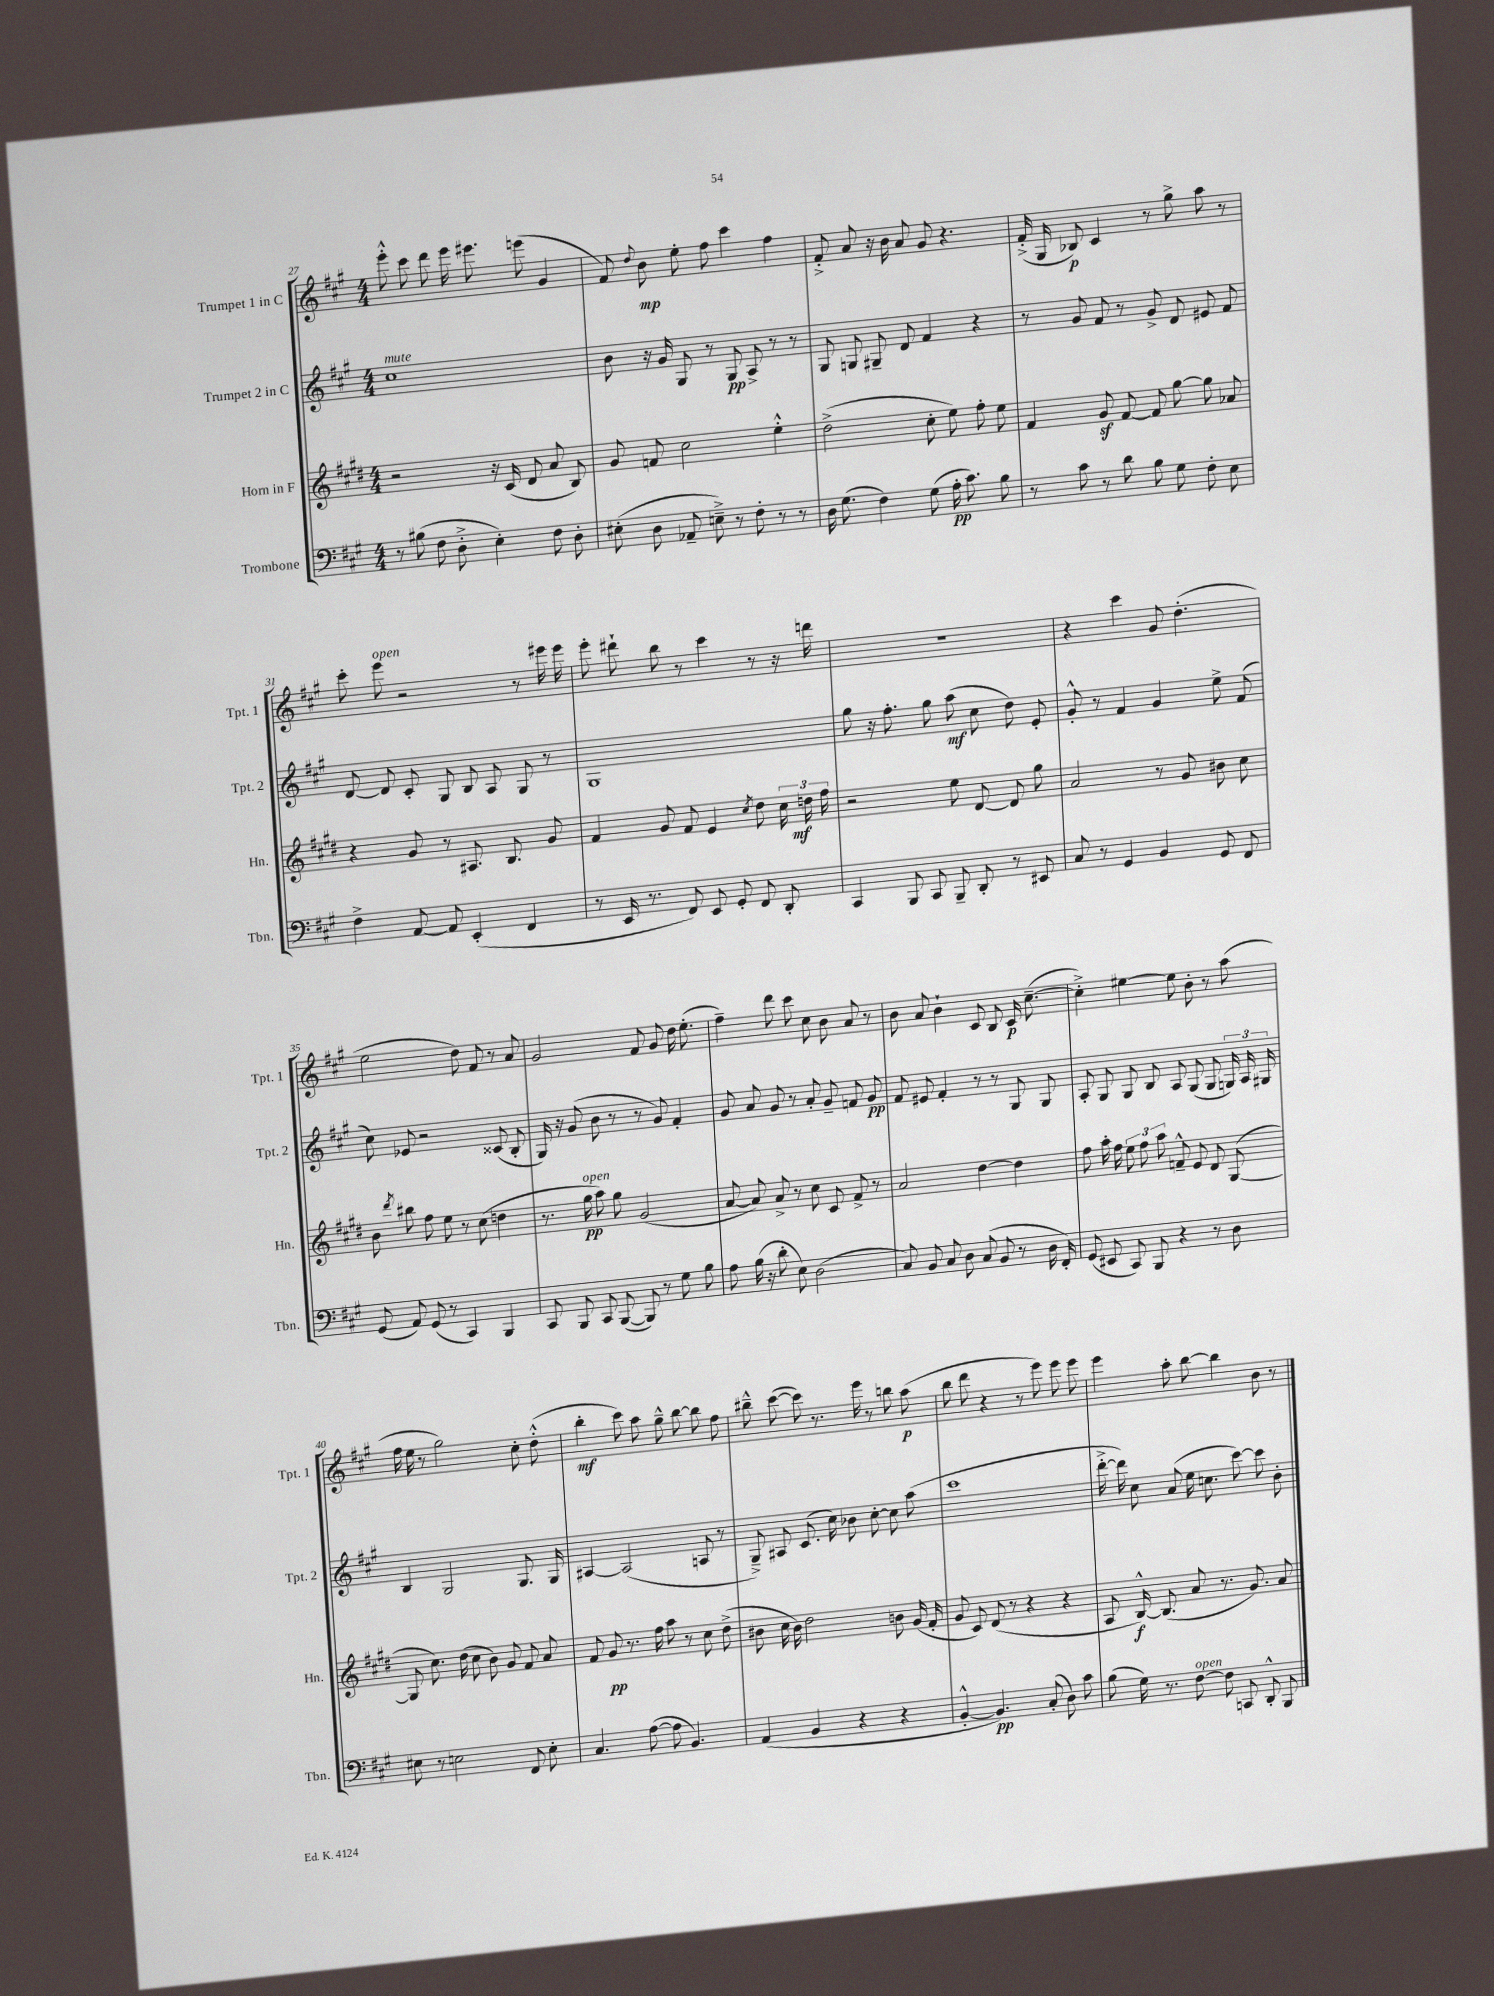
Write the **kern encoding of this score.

**kern	**dynam	**kern	**dynam	**kern	**dynam	**kern	**dynam
*part4	*part4	*part3	*part3	*part2	*part2	*part1	*part1
*staff4	*staff4	*staff3	*staff3	*staff2	*staff2	*staff1	*staff1
*I"Trombone	*	*I"Horn in F	*	*I"Trumpet 2 in C	*	*I"Trumpet 1 in C	*
*I'Tbn.	*	*I'Hn.	*	*I'Tpt. 2	*	*I'Tpt. 1	*
*clefF4	*	*clefG2	*	*clefG2	*	*clefG2	*
*k[f#c#g#]	*	*k[f#c#g#d#]	*	*k[f#c#g#]	*	*k[f#c#g#]	*
*M4/4	*	*M4/4	*	*M4/4	*	*M4/4	*
=27	=27	=27	=27	=27	=27	=27	=27
!	!	!	!	!LO:TX:a:i:t=mute	!	!	!
8r	.	2r	.	1cc#	.	8eee'^^\	.
(8B#X\	.	.	.	.	.	8ccc#\	.
8F#\	.	.	.	.	.	8ddd\	.
8D'^\	.	.	.	.	.	16eee\	.
.	.	.	.	.	.	8.eee#X\	.
4E'\)	.	16r	.	.	.	.	.
.	.	(16c#/	.	.	.	.	.
.	.	8d#/	.	.	.	(8eeen\	.
8F#\	.	8a/	.	.	.	4g#/	.
8D'\	.	8B/)	.	.	.	.	.
=28	=28	=28	=28	=28	=28	=28	=28
(8E#X'\	.	8g#/	.	8b\	.	8f#/)	.
.	.	.	.	.	.	8qqdd/	.
8D\	.	8fn/	.	16r	.	8b\	mp
.	.	.	.	16g#/	.	.	.
8AA-X~/	.	2cc#\	.	8G#/	.	8ee'\	.
8En~^\)	.	.	.	8r	.	8ff#\	.
8r	.	.	.	8G#/	pp	4ccc#\	.
8F#'\	.	.	.	8A^/	.	.	.
8r	.	4ee'^^\	.	8r	.	4ff#\	.
8r	.	.	.	8r	.	.	.
=29	=29	=29	=29	=29	=29	=29	=29
16D\	.	(2dd#^\	.	8G#/	.	8f#'^/	.
(8.G#\	.	.	.	.	.	.	.
.	.	.	.	8Gn/	.	8a/	.
4F#\)	.	.	.	8G#X~/	.	16r	.
.	.	.	.	.	.	16b\	.
.	.	.	.	8d/	.	8a/	.
(8G#\	.	8cc#'\	.	4f#/	.	8g#/	.
16A'\	pp	8ee\)	.	.	.	4.r	.
8.c#\)	.	.	.	.	.	.	.
.	.	8ff#'\	.	4r	.	.	.
8B\	.	8ee\	.	.	.	.	.
=30	=30	=30	=30	=30	=30	=30	=30
8r	.	4f#/	.	8r	.	(16f#'^/	.
.	.	.	.	.	.	16G#/	.
8c#\	.	.	.	8g#/	.	8B-X/)	p
8r	.	8g#z/	.	8f#/	.	4c#/	.
8d\	.	[8f#/	.	8r	.	.	.
8B\	.	8f#/]	.	8g#^/	.	8r	.
8G#\	.	[8gg#\	.	8d/	.	8gg#^\	.
8F#'\	.	8gg#\]	.	8e#X/	.	8aa\	.
8E\	.	8a-X/	.	8f#/	.	8r	.
!!LO:LB:g=z
=31	=31	=31	=31	=31	=31	=31	=31
4F#^\	.	4r	.	[8d/	.	8ccc#'\	.
!	!	!	!	!	!	!LO:TX:a:i:t=open	!
.	.	.	.	8d/]	.	8eee\	.
[8AA/	.	8g#/	.	8c#'/	.	2r	.
8AA/]	.	8r	.	8G#/	.	.	.
(4EE'/	.	8.A#X/	.	8B/	.	.	.
.	.	.	.	8A/	.	.	.
.	.	8.B/	.	.	.	.	.
4FF#/	.	.	.	8G#/	.	8r	.
.	.	8g#/	.	8r	.	16eee#X\	.
.	.	.	.	.	.	16eee#\	.
=32	=32	=32	=32	=32	=32	=32	=32
8r	.	4f#/	.	1G#	.	8eee'\	.
16EE/	.	.	.	.	.	8ddd#X`\	.
8.r	.	.	.	.	.	.	.
.	.	8g#/	.	.	.	8bb\	.
8FF#/)	.	8f#/	.	.	.	8r	.
8EE/	.	4e/	.	.	.	4ccc#\	.
8GG#'/	.	.	.	.	.	.	.
.	.	8qcc#/	.	.	.	.	.
8FF#/	.	8dd#\	.	.	.	8r	.
8DD'/	.	24cc#\	.	.	.	16r	.
.	.	24ddn\	mf	.	.	.	.
.	.	.	.	.	.	16dddn\	.
.	.	24ff#\	.	.	.	.	.
=33	=33	=33	=33	=33	=33	=33	=33
4CC#/	.	2r	.	8gg#\	.	1r	.
.	.	.	.	16r	.	.	.
.	.	.	.	8.ff#'\	.	.	.
8BBB/	.	.	.	.	.	.	.
8CC#/	.	.	.	8gg#\	.	.	.
8BBB~/	.	8ee\	.	(8aa\	mf	.	.
8DD'/	.	[8d#/	.	8cc#\	.	.	.
8r	.	8d#/]	.	8dd\)	.	.	.
8EE#X/	.	8gg#\	.	8e'/	.	.	.
=34	=34	=34	=34	=34	=34	=34	=34
8C#/	.	2a/	.	8g#'^^/	.	4r	.
8r	.	.	.	8r	.	.	.
4GG#/	.	.	.	4f#/	.	4ccc#\	.
4BB/	.	8r	.	4g#/	.	8g#/	.
.	.	8g#/	.	.	.	(4.dd'\	.
8GG#/	.	8b#X\	.	8ee^\	.	.	.
8FF#/	.	8cc#\	.	(8f#/	.	.	.
!!LO:LB:g=z
=35	=35	=35	=35	=35	=35	=35	=35
(8GG#/	.	8b\	.	8cc#\)	.	2ee\	.
.	.	8qddd#/	.	.	.	.	.
8AA/)	.	8bb#X\	.	8e-X/	.	.	.
(8GG#/	.	8ff#\	.	2r	.	.	.
8r	.	8ee\	.	.	.	.	.
4CC#/)	.	8r	.	.	.	8dd\)	.
.	.	(8cc#\	.	.	.	8f#/	.
4BBB/	.	4ddn\	.	(8c##X/	.	8r	.
.	.	.	.	8B'/	.	8a/	.
=36	=36	=36	=36	=36	=36	=36	=36
8CC#/	.	8.r	.	16G#/)	.	2g#/	.
.	.	.	.	16r	.	.	.
8BBB/	.	.	.	(8g#/	.	.	.
!	!	!LO:TX:a:i:t=open	!	!	!	!	!
.	.	16gg#\	pp	.	.	.	.
8CC#/	.	8aa\)	.	8b\	.	.	.
([8BBB/	.	8gg#\	.	8r	.	.	.
8BBB/])	.	(2g#/	.	8r	.	8f#/	.
8r	.	.	.	8g#/)	.	8g#/	.
8G#\	.	.	.	4f#'/	.	16dd\	.
.	.	.	.	.	.	(8.ee'\	.
8B\	.	.	.	.	.	.	.
=37	=37	=37	=37	=37	=37	=37	=37
8A\	.	[8a/	.	8g#/	.	4ff#~\)	.
(16B\	.	8a/])	.	8a/	.	.	.
16r	.	.	.	.	.	.	.
8d'\	.	8a^/	.	8g#/	.	8ddd\	.
8E\)	.	8r	.	8r	.	8ccc#\	.
(2D\	.	8cc#\	.	8a'/	.	8cc#\	.
.	.	8c#/	.	8g#~/	.	8b\	.
.	.	8f#^/	.	8fn/	.	8a/	.
.	.	8r	.	8g#/	pp	8r	.
=38	=38	=38	=38	=38	=38	=38	=38
8C#/)	.	2a/	.	8f#/	.	8b\	.
8BB/	.	.	.	8e#X/	.	8a/	.
8C#/	.	.	.	4f#'/	.	4b`\	.
8D\	.	.	.	.	.	.	.
(8C#/	.	[4dd#\	.	8r	.	8c#/	.
8BB/	.	.	.	8r	.	8B/	.
8r	.	4dd#\]	.	8G#/	.	16c#/	p
.	.	.	.	.	.	([8.cc#~\	.
16D\	.	.	.	8G#/	.	.	.
16FF#'/)	.	.	.	.	.	.	.
=39	=39	=39	=39	=39	=39	=39	=39
(8GG#/	.	8ff#\	.	8A'/	.	4cc#'^\])	.
8EE#X/	.	16aa'\	.	8G#/	.	.	.
.	.	16ff#\	.	.	.	.	.
8CC#/)	.	12ee\	.	8G#/	.	[4ee#X\	.
.	.	12ff#\	.	.	.	.	.
8BBB/	.	.	.	8B/	.	.	.
.	.	12aa\	.	.	.	.	.
4r	.	8fn~^^/	.	8A/	.	8ee#\]	.
.	.	8e/	.	(8G#/	.	8b'\	.
8r	.	8d#/	.	8G#/	.	8r	.
8D\	.	([8G#/	.	24Gn/)	.	(8aa\	.
.	.	.	.	24A/	.	.	.
.	.	.	.	24G#X/	.	.	.
!!LO:LB:g=z
=40	=40	=40	=40	=40	=40	=40	=40
8E#X\	.	8G#/]	.	4B/	.	16ff#\	.
.	.	.	.	.	.	16ee\	.
8r	.	8.cc#\)	.	.	.	8r	.
2En\	.	.	.	2G#/	.	2gg#\)	.
.	.	(16dd#\	.	.	.	.	.
.	.	8cc#\	.	.	.	.	.
.	.	8b\)	.	.	.	.	.
.	.	8g#/	.	.	.	.	.
8FF#/	.	8f#/	.	8.G#/	.	8cc#'\	.
8E'\	.	8a/	.	.	.	(8dd'^^\	.
.	.	.	.	16G#/	.	.	.
=41	=41	=41	=41	=41	=41	=41	=41
4.C#/	.	8f#/	.	[4A#X/	.	4bb'\	mf
.	.	8g#/	pp	.	.	.	.
.	.	8.r	.	(2A#/]	.	8ccc#\)	.
([8A\	.	.	.	.	.	8aa\	.
.	.	16ff#\	.	.	.	.	.
8A\]	.	8aa\	.	.	.	8gg#~^^\	.
4.BB/)	.	8r	.	.	.	[8bb\	.
.	.	8cc#\	.	8An/	.	8bb\]	.
.	.	(8dd#^\	.	8r	.	8ff#\	.
=42	=42	=42	=42	=42	=42	=42	=42
(4AA/	.	8b#X\	.	8G#~^/)	.	8bb#X~^^\	.
.	.	16cc#\	.	8A#X/	.	([8ccc#\	.
.	.	16b#\)	.	.	.	.	.
4BB/	.	2dd#\	.	(8.c#/	.	8ccc#\])	.
.	.	.	.	.	.	8.r	.
.	.	.	.	16cc#\)	.	.	.
4r	.	.	.	8b-X\	.	.	.
.	.	.	.	.	.	16eee\	.
.	.	.	.	[8cc#'\	.	8r	.
4r	.	8bn\	.	8cc#\]	.	8bbn\	.
.	.	(16g#/	.	(8aa\	.	(8aa\	p
.	.	16f#'/	.	.	.	.	.
=43	=43	=43	=43	=43	=43	=43	=43
[4BB'^^/	.	8g#/	.	1ccc#	.	8bb\	.
.	.	8c#/)	.	.	.	8ddd\	.
4.BB/])	pp	(8d#/	.	.	.	4r	.
.	.	8r	.	.	.	.	.
.	.	4r	.	.	.	8r	.
(8C#'/	.	.	.	.	.	8eee\)	.
8D\)	.	4r	.	.	.	8eee\	.
8c#\	.	.	.	.	.	8eee\	.
=44	=44	=44	=44	=44	=44	=44	=44
(8B\	.	8A/	.	[16ddd'^\	.	4eee\	.
.	.	.	.	16ddd\])	.	.	.
16G#\)	.	[16B^^/)	f	8cc#\	.	.	.
8.r	.	(8.B/]	.	.	.	.	.
.	.	.	.	(8a/	.	8aa'\	.
!LO:TX:a:i:t=open	!	!	!	!	!	!	!
[8F#\	.	8a/	.	16ee\	.	[8bb\	.
.	.	.	.	8.ccn\	.	.	.
8F#\]	.	8.r	.	.	.	4bb\]	.
8CCn/	.	.	.	[8ccc#\)	.	.	.
.	.	8.g#/)	.	.	.	.	.
8DD'^^/	.	.	.	8ccc#\]	.	8b\	.
8BBB/	.	8a/	.	8b'\	.	8r	.
==	==	==	==	==	==	==	==
*-	*-	*-	*-	*-	*-	*-	*-
